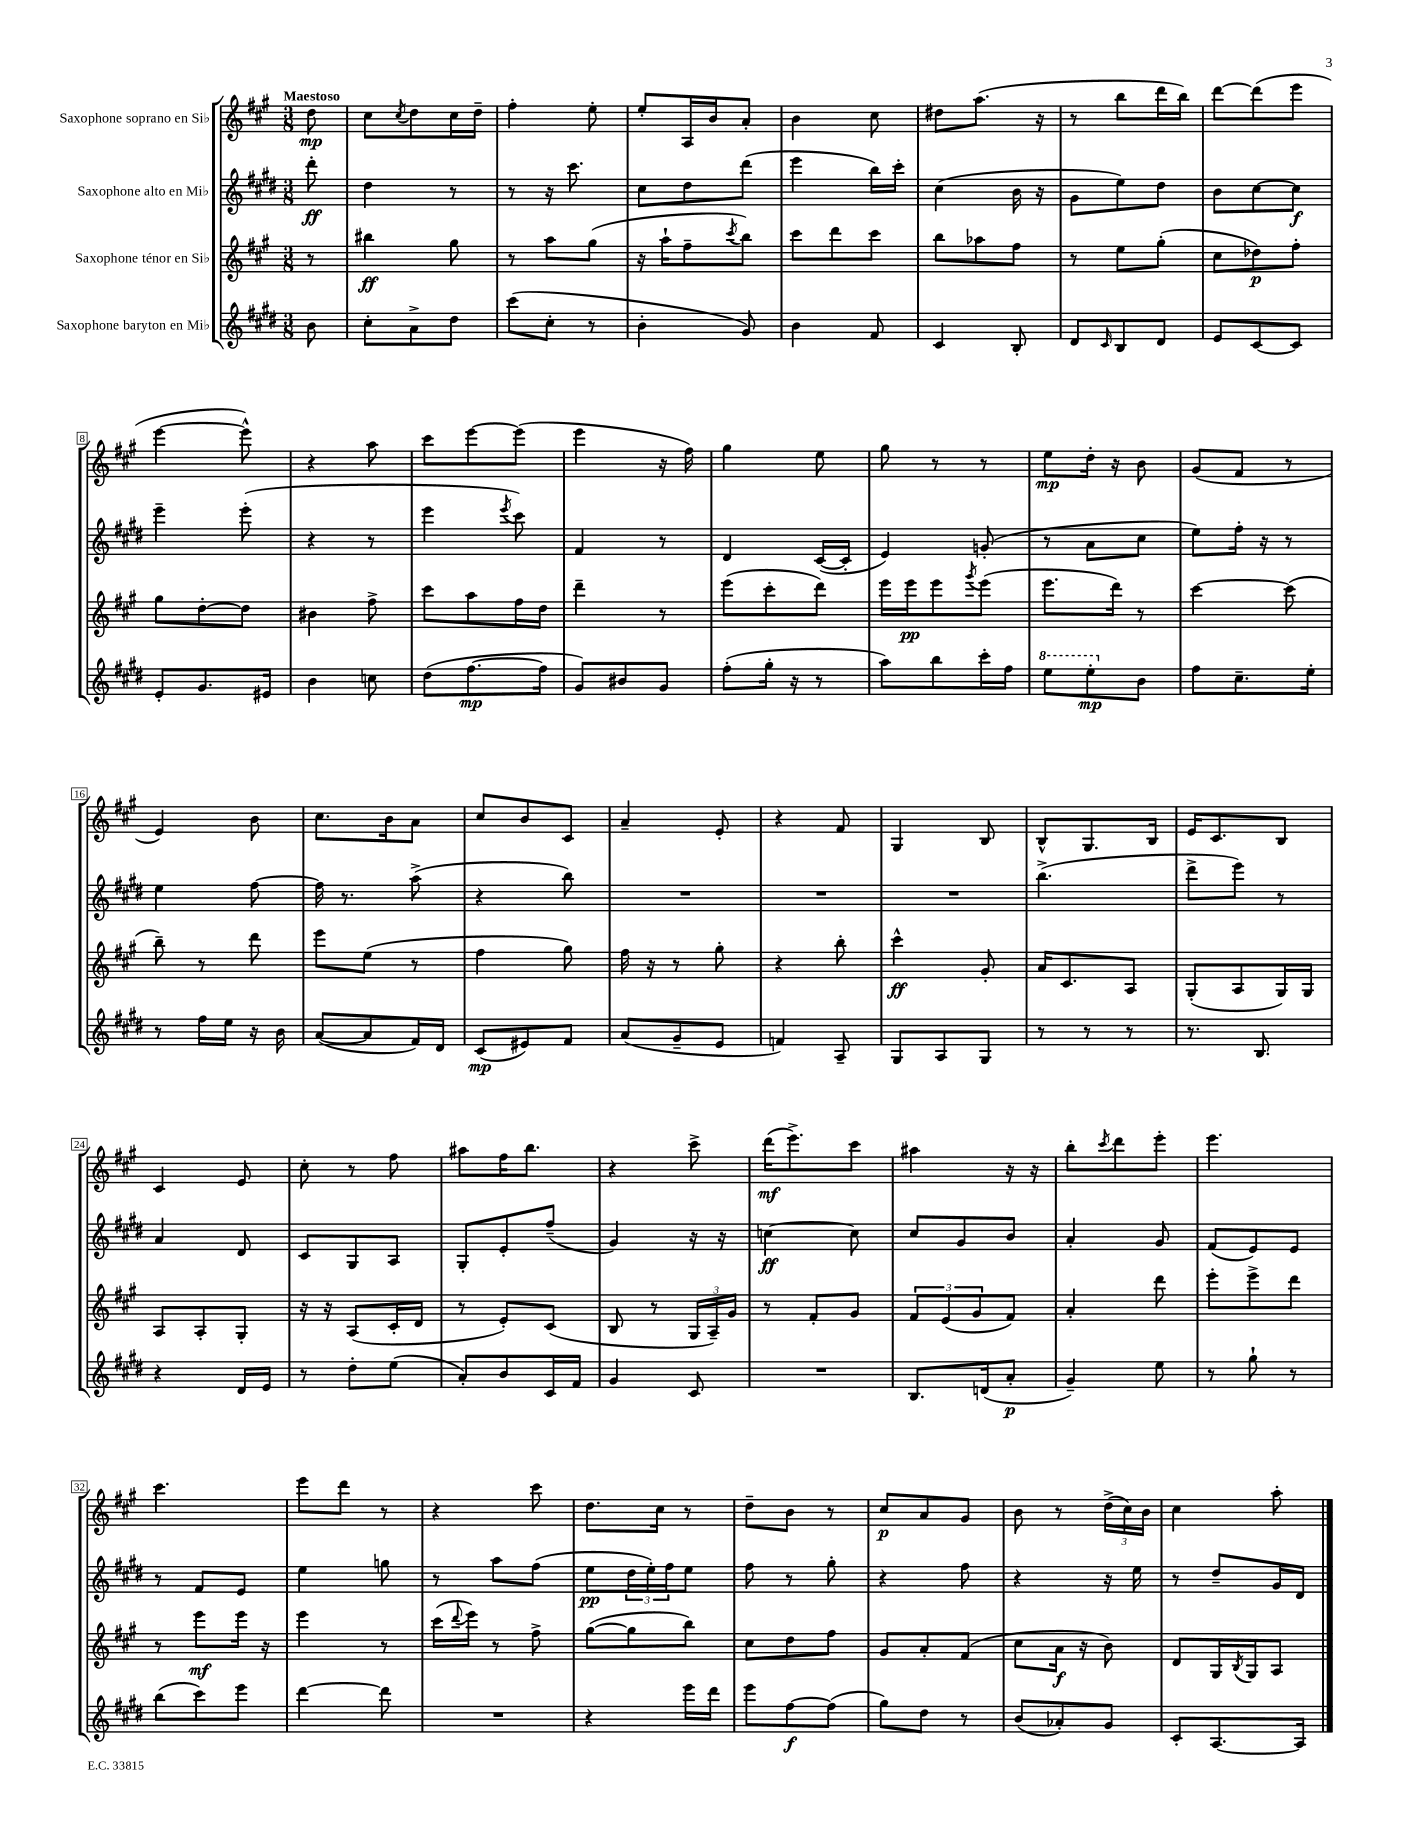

**kern	**kern	**kern	**kern
*staff4	*staff3	*staff2	*staff1
*clefG2	*clefG2	*clefG2	*clefG2
*k[f#c#g#d#]	*k[f#c#g#]	*k[f#c#g#d#]	*k[f#c#g#]
*M3/8	*M3/8	*M3/8	*M3/8
8b	8r	8ddd#'	8dd
=	=	=	=
8cc#'	4bb#	4dd#	8cc#
.	.	.	8qcc#
8a^	.	.	8dd
8dd#	8gg#	8r	16cc#
.	.	.	16dd~
=	=	=	=
(8ccc#	8r	8r	4ff#'
8cc#'	8aa	16r	.
.	.	8.ccc#	.
8r	(8gg#	.	8ee'
=	=	=	=
4b'	16r	8cc#	8ee'
.	16aa`	.	.
.	8ff#~	8dd#	16A
.	.	.	16b
.	8qccc#	.	.
8g#)	8bb)	(8ddd#	8a'
=	=	=	=
4b	8ccc#	4eee	4b
.	8ddd	.	.
8f#	8ccc#	16bb)	8cc#
.	.	16ccc#'	.
=	=	=	=
4c#	8bb	(4cc#	8dd#
.	8aa-	.	(8.aa
8B'	8ff#	16b	.
.	.	16r	16r
=	=	=	=
8d#	8r	8g#	8r
16qqc#	.	.	.
8B	8ee	8ee)	8bb
8d#	(8gg#'	8dd#	16ddd
.	.	.	16bb)
=	=	=	=
8e	8cc#	8b	[8ddd
[8c#	8dd-)	[8cc#	(8ddd]
8c#]	8ff#'	8cc#]	8eee
=	=	=	=
8e'	8gg#	4eee~	[4eee
8.g#	[8dd'	.	.
.	8dd]	(8eee'	8eee^^])
16e#	.	.	.
=	=	=	=
4b	4b#	4r	4r
8cc	8ff#^	8r	8aa
=	=	=	=
(8dd#	8ccc#	4eee	8ccc#
[8.ff#	8aa	.	[8eee
.	.	8qeee	.
.	16ff#	8ccc#)	(8eee]
16ff#]	16dd	.	.
=	=	=	=
8g#)	4ddd~	4f#	4eee
8b#	.	.	.
8g#	8r	8r	16r
.	.	.	16ff#)
=	=	=	=
(8ff#'	(8eee	4d#	4gg#
16gg#'	8ccc#'	.	.
16r	.	.	.
8r	8ddd)	([16c#	8ee
.	.	16c#']	.
=	=	=	=
8aa)	16eee	4e)	8gg#
.	16eee	.	.
8bb	8eee	.	8r
.	8qggg#	.	.
16ccc#'	(8eee	(8g'	8r
16ff#	.	.	.
=	=	=	=
8eee	8.eee	8r	8ee
8eee'	.	8a	16dd'
.	16ddd)	.	16r
8b	8r	8cc#	8b
=	=	=	=
8ff#	[4ccc#	8ee)	(8g#
8.cc#~	.	16ff#'	8f#
.	.	16r	.
.	(8ccc#]	8r	8r
16ee'	.	.	.
=	=	=	=
8r	8bb~)	4ee	4e)
16ff#	8r	.	.
16ee	.	.	.
16r	8ddd	[8ff#	8b
16b	.	.	.
=	=	=	=
([8a	8eee	16ff#]	8.cc#
.	.	8.r	.
8a]	(8ee	.	.
.	.	.	16b
16f#)	8r	(8aa^	8a
16d#	.	.	.
=	=	=	=
(8c#	4ff#	4r	8cc#
8e#)	.	.	8b
8f#	8gg#)	8bb)	8c#
=	=	=	=
(8a	16ff#	4.r	4a~
.	16r	.	.
8g#~	8r	.	.
8e	8gg#'	.	8e'
=	=	=	=
4f)	4r	4.r	4r
8A~	8bb'	.	8f#
=	=	=	=
8G#	4ccc#^^	4.r	4G#
8A	.	.	.
8G#	8g#'	.	8B
=	=	=	=
8r	16a	(4.bb^	8B^^
.	8.c#	.	.
8r	.	.	8.G#
8r	8A	.	.
.	.	.	16B
=	=	=	=
8.r	(8G#'	8ddd#^	16e
.	.	.	8.c#
.	8A	8eee)	.
8.B	.	.	.
.	16G#)	8r	8B
.	16G#	.	.
=	=	=	=
4r	8A	4a	4c#
.	8A'	.	.
16d#	8G#'	8d#	8e
16e	.	.	.
=	=	=	=
8r	16r	8c#	8cc#'
.	16r	.	.
8dd#'	(8A	8G#	8r
(8ee	16c#'	8A	8ff#
.	16d	.	.
=	=	=	=
8a')	8r	8G#'	8aa#
8b	8e')	8e'	16ff#
.	.	.	8.bb
16c#	(8c#	(8ff#~	.
16f#	.	.	.
=	=	=	=
4g#	8B	4g#)	4r
.	8r	.	.
8c#	24G#	16r	8ccc#^
.	24A~)	.	.
.	.	16r	.
.	24g#	.	.
=	=	=	=
4.r	8r	[4cc	(16ddd
.	.	.	8.eee^)
.	8f#'	.	.
.	8g#	8cc]	8ccc#
=	=	=	=
8.B	12f#	8cc#	4aa#
.	(12e	.	.
.	.	8g#	.
.	12g#	.	.
(16d	.	.	.
8a'	8f#)	8b	16r
.	.	.	16r
=	=	=	=
4g#~)	4a'	4a'	8bb'
.	.	.	8qccc#
.	.	.	8ddd
8ee	8ddd	8g#	8eee'
=	=	=	=
8r	8eee'	(8f#	4.eee
8gg#`	8eee^	8e)	.
8r	8ddd	8e	.
=	=	=	=
(8bb	8r	8r	4.ccc#
8ccc#)	8eee	8f#	.
8eee	16eee	8e	.
.	16r	.	.
=	=	=	=
[4ddd#	4eee	4ee	8eee
.	.	.	8ddd
8ddd#]	8r	8gg	8r
=	=	=	=
4.r	(16ccc#	8r	4r
.	8qqddd	.	.
.	16eee)	.	.
.	8r	8aa	.
.	8ff#^	(8ff#	8ccc#
=	=	=	=
4r	([8gg#	8ee	8.dd
.	8gg#]	24dd#	.
.	.	24ee')	.
.	.	.	16cc#
.	.	24ff#	.
16eee	8bb)	8ee	8r
16ddd#	.	.	.
=	=	=	=
8eee	8cc#	8ff#	8dd~
[8ff#	8dd	8r	8b
(8ff#]	8ff#	8gg#'	8r
=	=	=	=
8gg#)	8g#	4r	8cc#
8dd#	8a'	.	8a
8r	(8f#	8ff#	8g#
=	=	=	=
(8b	8cc#	4r	8b
8a-')	16a	.	8r
.	16r	.	.
8g#	8b)	16r	(24dd^
.	.	.	24cc#)
.	.	16ee	.
.	.	.	24b
=	=	=	=
8c#'	8d	8r	4cc#
[8.A	16G#	8dd#~	.
.	8qB	.	.
.	16G#	.	.
.	8A	16g#	8aa'
16A]	.	16d#	.
==	==	==	==
*-	*-	*-	*-
